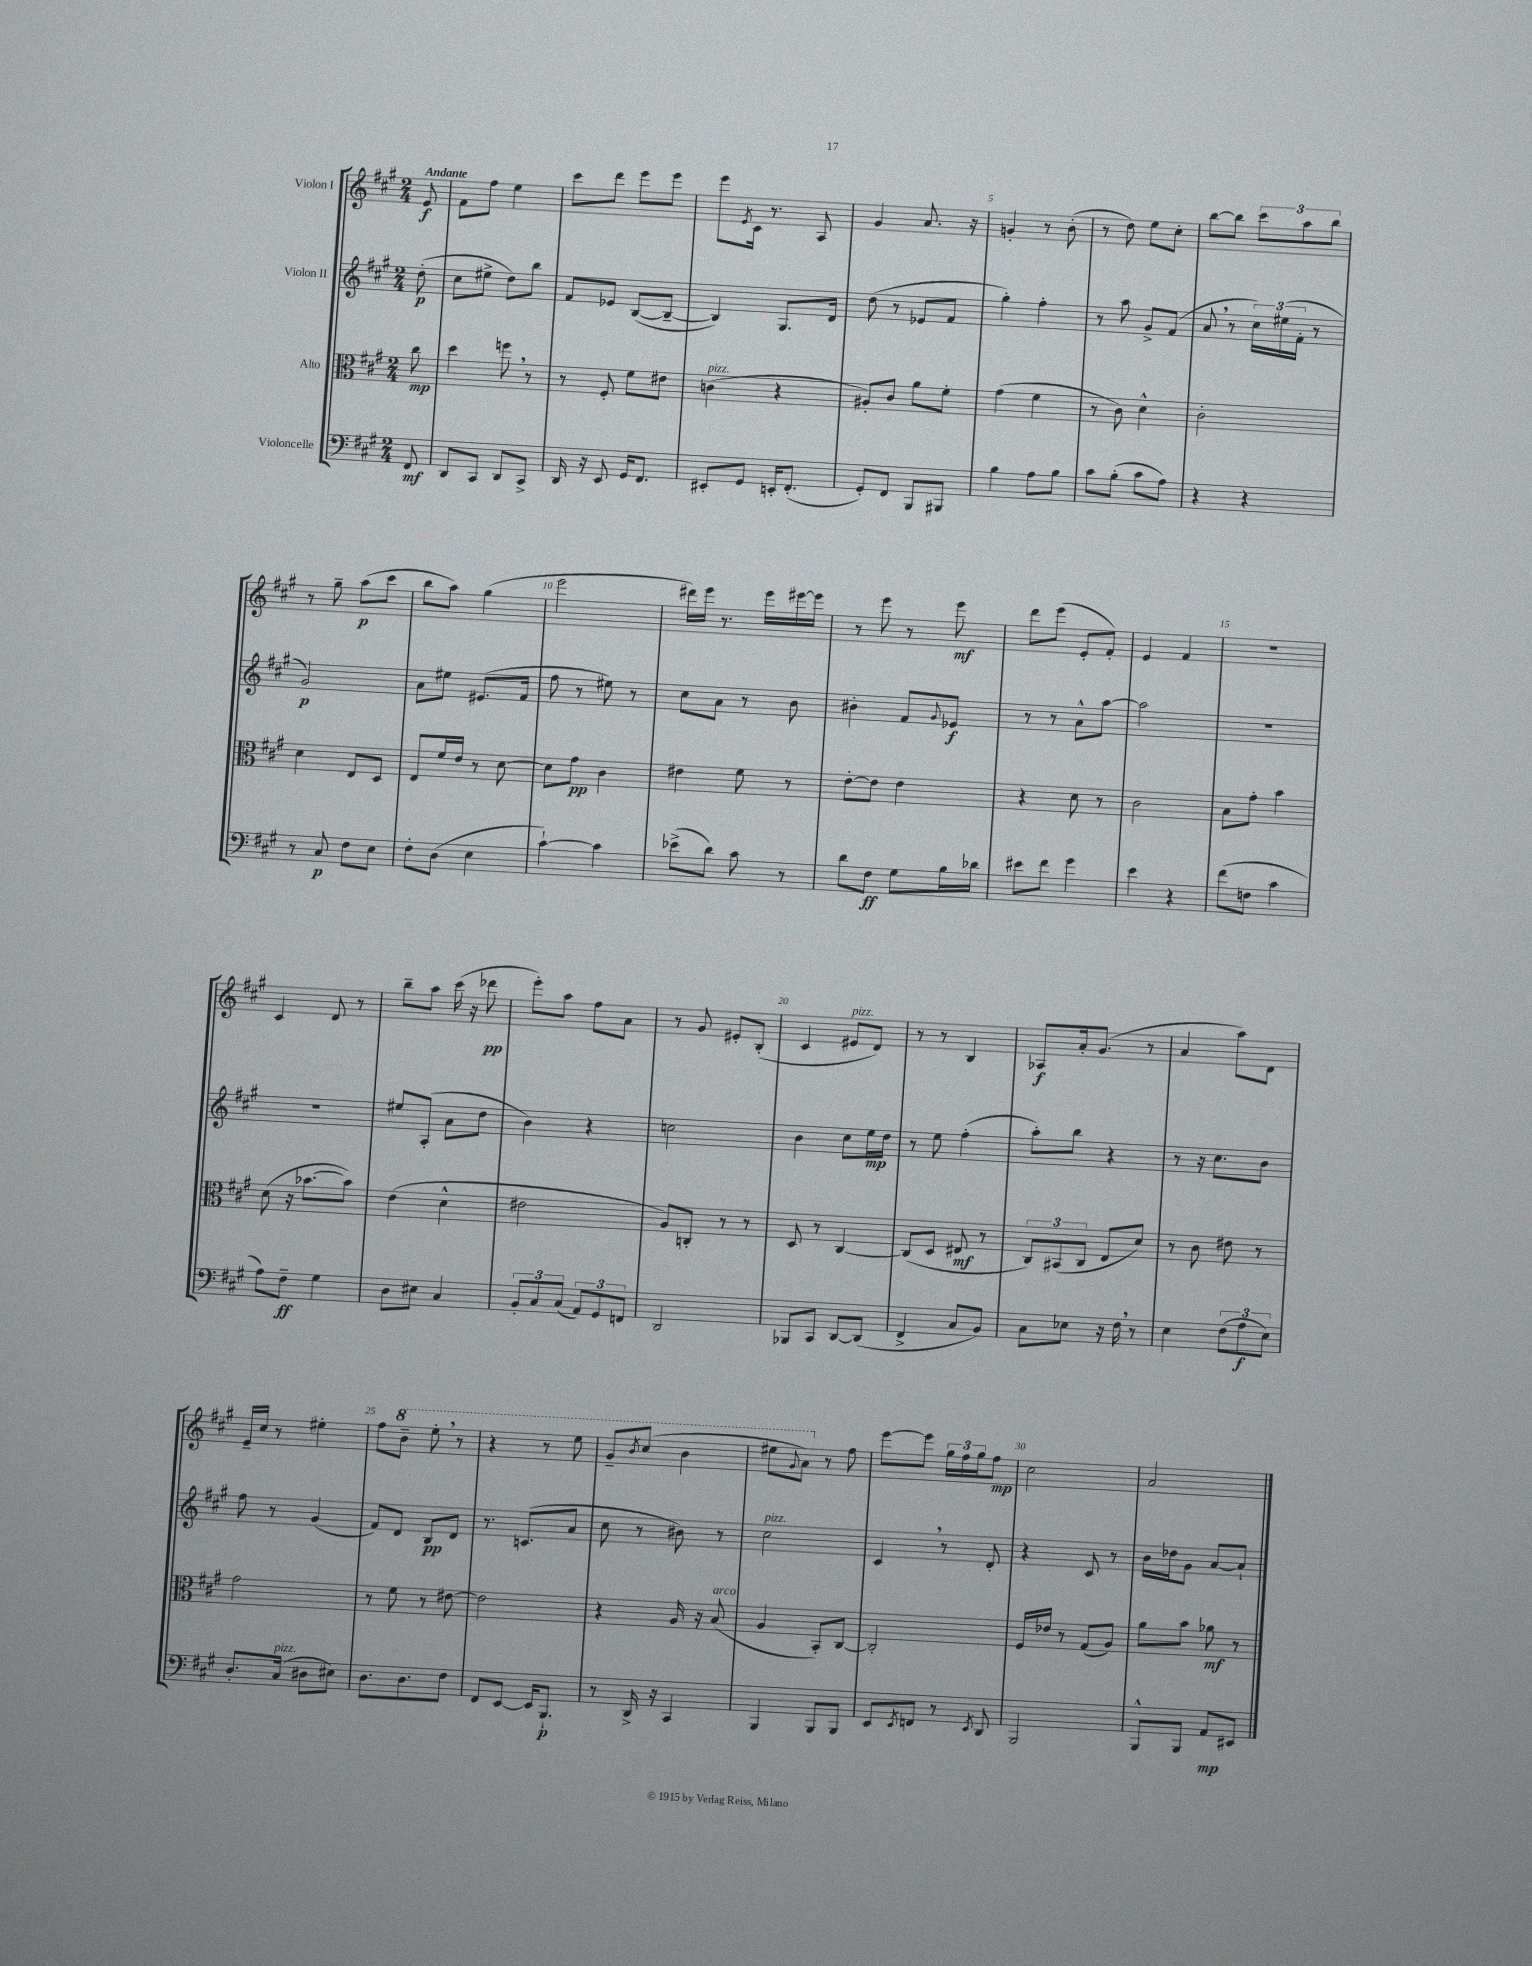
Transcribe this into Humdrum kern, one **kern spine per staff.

**kern	**dynam	**kern	**dynam	**kern	**dynam	**kern	**dynam
*part4	*part4	*part3	*part3	*part2	*part2	*part1	*part1
*staff4	*staff4	*staff3	*staff3	*staff2	*staff2	*staff1	*staff1
*I"Violoncelle	*	*I"Alto	*	*I"Violon II	*	*I"Violon I	*
*clefF4	*	*clefC3	*	*clefG2	*	*clefG2	*
*k[f#c#g#]	*	*k[f#c#g#]	*	*k[f#c#g#]	*	*k[f#c#g#]	*
*M2/4	*	*M2/4	*	*M2/4	*	*M2/4	*
=	=	=	=	=	=	=	=
!	!	!	!	!	!	!LO:TX:a:B:t=Andante	!
8FF#/	mf	8cc#\	mp	(8dd'\	p	8e/	f
=1	=1	=1	=1	=1	=1	=1	=1
8DD/L	.	4dd\	.	8cc#\L	.	8f#\L	.
8CC#/J	.	.	.	8ee#X^\J	.	8ff#\J	.
8DD/L	.	8ffn,\	.	8dd\L)	.	4ee\	.
8CC#^/J	.	8r	.	8bb\J	.	.	.
=2	=2	=2	=2	=2	=2	=2	=2
16DD/	.	8r	.	8f#/L	.	8ccc#\L	.
16r	.	.	.	.	.	.	.
8EE/	.	8F#'/	.	8e-X/J	.	8ddd\J	.
16GG#/KL	.	8f#\L	.	([8B/L	.	8eee\L	.
8.FF#/J	.	.	.	.	.	.	.
.	.	8e#X\J	.	8B~/J_	.	8eee\J	.
=3	=3	=3	=3	=3	=3	=3	=3
!	!	!LO:TX:a:i:t=pizz.	!	!	!	!	!
8EE#X'/L	.	(4cn\	.	4B/])	.	8eee\L	.
.	.	.	.	.	.	8qe/	.
8GG#/J	.	.	.	.	.	16c#\Jk	.
.	.	.	.	.	.	8.r	.
16EEn'/KL	.	4r	.	8.G#/L	.	.	.
(8.FF#'/J	.	.	.	.	.	.	.
.	.	.	.	.	.	8A/	.
.	.	.	.	16d/Jk	.	.	.
=4	=4	=4	=4	=4	=4	=4	=4
8GG#'/L)	.	8A#X'/L)	.	(8dd\	.	4g#/	.
8FF#/J	.	8c#/J	.	8r	.	.	.
8BBB/L	.	8a\L	.	8e-X/L	.	8.a/	.
8BBB#X/J	.	8f#'\J	.	8f#/J	.	.	.
.	.	.	.	.	.	16r	.
=5	=5	=5	=5	=5	=5	=5	=5
4B\	.	(4g#\	.	4gg#'\)	.	4gn'/	.
8A\L	.	4f#\	.	4ff#'\	.	8r	.
8B\J	.	.	.	.	.	(8b'\	.
=6	=6	=6	=6	=6	=6	=6	=6
8c#\L	.	8r	.	8r	.	8r	.
(8B'\J	.	8c#\)	.	8aa\	.	8dd\)	.
8c#\L	.	4d^^\	.	8g#^/L	.	8ee\L	.
8A\J)	.	.	.	(8f#/J	.	8cc#'\J	.
=7	=7	=7	=7	=7	=7	=7	=7
4r	.	2c#'\	.	8a,/	.	[8bb\L	.
.	.	.	.	8r	.	8bb\J]	.
4r	.	.	.	24cc#\LL)	.	12ccc#\L	.
.	.	.	.	(24ee#X\	.	.	.
.	.	.	.	24f#'\JJ	.	12aa\	.
.	.	.	.	8r	.	.	.
.	.	.	.	.	.	12bb\J	.
!!LO:LB:g=z
=8	=8	=8	=8	=8	=8	=8	=8
8r	.	4d\	.	2g#/)	p	8r	.
8C#/	p	.	.	.	.	8gg#~\	.
8F#\L	.	8E/L	.	.	.	(8aa\L	p
8E\J	.	8D/J	.	.	.	8ccc#\J	.
=9	=9	=9	=9	=9	=9	=9	=9
8F#'\L	.	8E/L	.	8a\L	.	8bb\L	.
(8D\J	.	16f#/L	.	8ee#X\J	.	8aa\J)	.
.	.	16e/JJ	.	.	.	.	.
4E\	.	8r	.	(8.e#X/L	.	(4gg#\	.
.	.	[8d\	.	.	.	.	.
.	.	.	.	16f#/Jk	.	.	.
=10	=10	=10	=10	=10	=10	=10	=10
[4c#`\)	.	8d\L]	.	8ff#\	.	2eee\	.
.	.	8g#\J	pp	8r	.	.	.
4c#\]	.	4c#\	.	8ee#X\)	.	.	.
.	.	.	.	8r	.	.	.
=11	=11	=11	=11	=11	=11	=11	=11
(8e-X^\L	.	4e#X\	.	8cc#\L	.	16ddd#X\LL)	.
.	.	.	.	.	.	16eee\JJ	.
8d\J)	.	.	.	8a\J	.	8.r	.
8c#\	.	8f#\	.	8r	.	.	.
.	.	.	.	.	.	16eee\LL	.
8r	.	8r	.	8b\	.	[16eee#X\	.
.	.	.	.	.	.	16eee#\JJ]	.
=12	=12	=12	=12	=12	=12	=12	=12
8d\L	.	[8e'\L	.	4b#X'\	.	8r	.
8F#\J	ff	8e\J]	.	.	.	8eee\	.
8G#\L	.	4e\	.	8f#/L	.	8r	.
.	.	.	.	8qqg#/	.	.	.
16B\L	.	.	.	8e-X/J	f	8eee\	mf
16d-X\JJ	.	.	.	.	.	.	.
=13	=13	=13	=13	=13	=13	=13	=13
8e#X\L	.	4r	.	8r	.	8ddd\L	.
8f#\J	.	.	.	8r	.	(8eee\J	.
4g#\	.	8d\	.	8a^^\L	.	8e'/L	.
.	.	8r	.	[8aa\J	.	8f#'/J)	.
=14	=14	=14	=14	=14	=14	=14	=14
4e\	.	2c#\	.	2aa\]	.	4e/	.
4r	.	.	.	.	.	4f#/	.
=15	=15	=15	=15	=15	=15	=15	=15
(8f#\L	.	8B\L	.	2r	.	2r	.
8Fn\J	.	8g#'\J	.	.	.	.	.
4c#\	.	4b\	.	.	.	.	.
!!LO:LB:g=z
=16	=16	=16	=16	=16	=16	=16	=16
8A\L)	.	(8d\	.	2r	.	4c#/	.
8F#~\J	ff	16r	.	.	.	.	.
.	.	[8.b-X\L	.	.	.	.	.
4G#\	.	.	.	.	.	8d/	.
.	.	8b-\J])	.	.	.	8r	.
=17	=17	=17	=17	=17	=17	=17	=17
8D\L	.	(4e\	.	8ee#X/L	.	8bb~\L	.
8E#X\J	.	.	.	(8A'/J	.	8aa\J	.
4C#/	.	4d^^\	.	8a\L	.	(16ccc#\	.
.	.	.	.	.	.	16r	.
.	.	.	.	8dd\J	.	8ddd-X\	pp
=18	=18	=18	=18	=18	=18	=18	=18
12BB'/L	.	2e#X\	.	4b\)	.	8eee'\L)	.
12C#/	.	.	.	.	.	.	.
.	.	.	.	.	.	8aa\J	.
(12C#/J	.	.	.	.	.	.	.
12AA/L)	.	.	.	4r	.	8ff#\L	.
12GG#/	.	.	.	.	.	.	.
.	.	.	.	.	.	8a\J	.
12FFn/J	.	.	.	.	.	.	.
=19	=19	=19	=19	=19	=19	=19	=19
2DD/	.	8A/L)	.	2ccn\	.	8r	.
.	.	8Cn'/J	.	.	.	8g#/	.
.	.	8r	.	.	.	8e#X'/L	.
.	.	8r	.	.	.	(8B'/J	.
=20	=20	=20	=20	=20	=20	=20	=20
8BBB-X/L	.	8D/	.	4b\	.	4c#/	.
8CC#/J	.	8r	.	.	.	.	.
!	!	!	!	!	!	!LO:TX:a:i:t=pizz.	!
[8DD/L	.	[4C#/	.	8cc#\L	.	8e#X/L	.
(8DD/J]	.	.	.	16ee\L	mp	8d/J)	.
.	.	.	.	16dd\JJ	.	.	.
=21	=21	=21	=21	=21	=21	=21	=21
4FF#^/	.	(8C#/L]	.	8r	.	8r	.
.	.	8D/J	.	8ee\	.	8r	.
8C#/L	.	8E#X/	mf	(4ff#'\	.	4B/	.
8BB/J)	.	8r	.	.	.	.	.
=22	=22	=22	=22	=22	=22	=22	=22
8C#\L	.	12C#/L)	.	8aa'\L)	.	8A-X/L	f
.	.	(12BB#X/	.	.	.	.	.
8E-X\J	.	.	.	8bb\J	.	16a'/k	.
.	.	12C#/J	.	.	.	.	.
.	.	.	.	.	.	(8.g#/J	.
16r	.	8E/L	.	4r	.	.	.
16F#,\	.	.	.	.	.	.	.
8r	.	8d/J)	.	.	.	8r	.
=23	=23	=23	=23	=23	=23	=23	=23
4E\	.	8r	.	8r	.	4a/	.
.	.	8c#\	.	16r	.	.	.
.	.	.	.	8.cc#\L	.	.	.
(12F#\L	.	8e#X\	.	.	.	8aa\L)	.
12A\	f	.	.	.	.	.	.
.	.	8r	.	8b\J	.	8d\J	.
12E\J)	.	.	.	.	.	.	.
!!LO:LB:g=z
=24	=24	=24	=24	=24	=24	=24	=24
8.D'/L	.	2g#\	.	8ff#\	.	16e~/LL	.
.	.	.	.	.	.	16cc#/JJ	.
.	.	.	.	8r	.	8r	.
!LO:TX:a:i:t=pizz.	!	!	!	!	!	!	!
(16C#/Jk	.	.	.	.	.	.	.
8D#X\L	.	.	.	(4g#/	.	4ee#X'\	.
8E#X\J)	.	.	.	.	.	.	.
=25	=25	=25	=25	=25	=25	=25	=25
8.D\L	.	8r	.	8f#/L)	.	8ff#\L	.
*	*	*	*	*	*	*8va	*
.	.	8f#\	.	8d/J	.	8bb~\J	.
8.D\	.	.	.	.	.	.	.
.	.	8r	.	8B/L	pp	8eee',\	.
8F#\J	.	[8e#X\	.	8d/J	.	8r	.
=26	=26	=26	=26	=26	=26	=26	=26
8FF#/L	.	2e#\]	.	8.r	.	4r	.
[8EE/J	.	.	.	.	.	.	.
.	.	.	.	(8.cn/L	.	.	.
16EE/KL]	.	.	.	.	.	8r	.
8.BBB`/J	p	.	.	.	.	.	.
.	.	.	.	8a/J	.	8eee\	.
=27	=27	=27	=27	=27	=27	=27	=27
8r	.	4r	.	8cc#\	.	8gg#~/L	.
.	.	.	.	.	.	8qbb/	.
16DD^/	.	.	.	8r	.	(8ccc#/J	.
16r	.	.	.	.	.	.	.
4CC#/	.	16A/	.	8b#X\)	.	4bb\	.
.	.	16r	.	.	.	.	.
!	!	!LO:TX:a:i:t=arco	!	!	!	!	!
.	.	(8B/	.	8r	.	.	.
=28	=28	=28	=28	=28	=28	=28	=28
!	!	!	!	!LO:TX:a:i:t=pizz.	!	!	!
4BBB/	.	4A/	.	2cc#\	.	8eee#X\L	.
.	.	.	.	.	.	8qqgg#/	.
.	.	.	.	.	.	8aa\J)	.
*	*	*	*	*	*	*X8va	*
8BBB/L	.	8BB'/L)	.	.	.	8r	.
8BBB/J	.	[8C#/J	.	.	.	8ff#\	.
=29	=29	=29	=29	=29	=29	=29	=29
8EE/L	.	2C#'/]	.	4c#,/	.	[8eee\L	.
8qEE/	.	.	.	.	.	.	.
8FFn/J	.	.	.	.	.	8eee\J]	.
8r	.	.	.	8r	.	24gg#\LL	.
.	.	.	.	.	.	24ff#\	.
.	.	.	.	.	.	24gg#\J	.
8qEE/	.	.	.	.	.	.	.
8DD/	.	.	.	8d'/	.	8ff#\J	mp
=30	=30	=30	=30	=30	=30	=30	=30
2BBB/	.	16F#/LL	.	4r	.	2cc#\	.
.	.	16e-X/JJ	.	.	.	.	.
.	.	8r	.	.	.	.	.
.	.	(8G#/L	.	8c#/	.	.	.
.	.	8A/J)	.	8r	.	.	.
=31	=31	=31	=31	=31	=31	=31	=31
8BBB^^/L	.	8a\L	.	16b\LL	.	2a/	.
.	.	.	.	16dd-X\J	.	.	.
8BBB/J	.	8b\J	.	8g#\J	.	.	.
8AA/L	mp	8a-X\	mf	[8a/L	.	.	.
8EE#X/J	.	8r	.	8a`/J]	.	.	.
==	==	==	==	==	==	==	==
*-	*-	*-	*-	*-	*-	*-	*-
